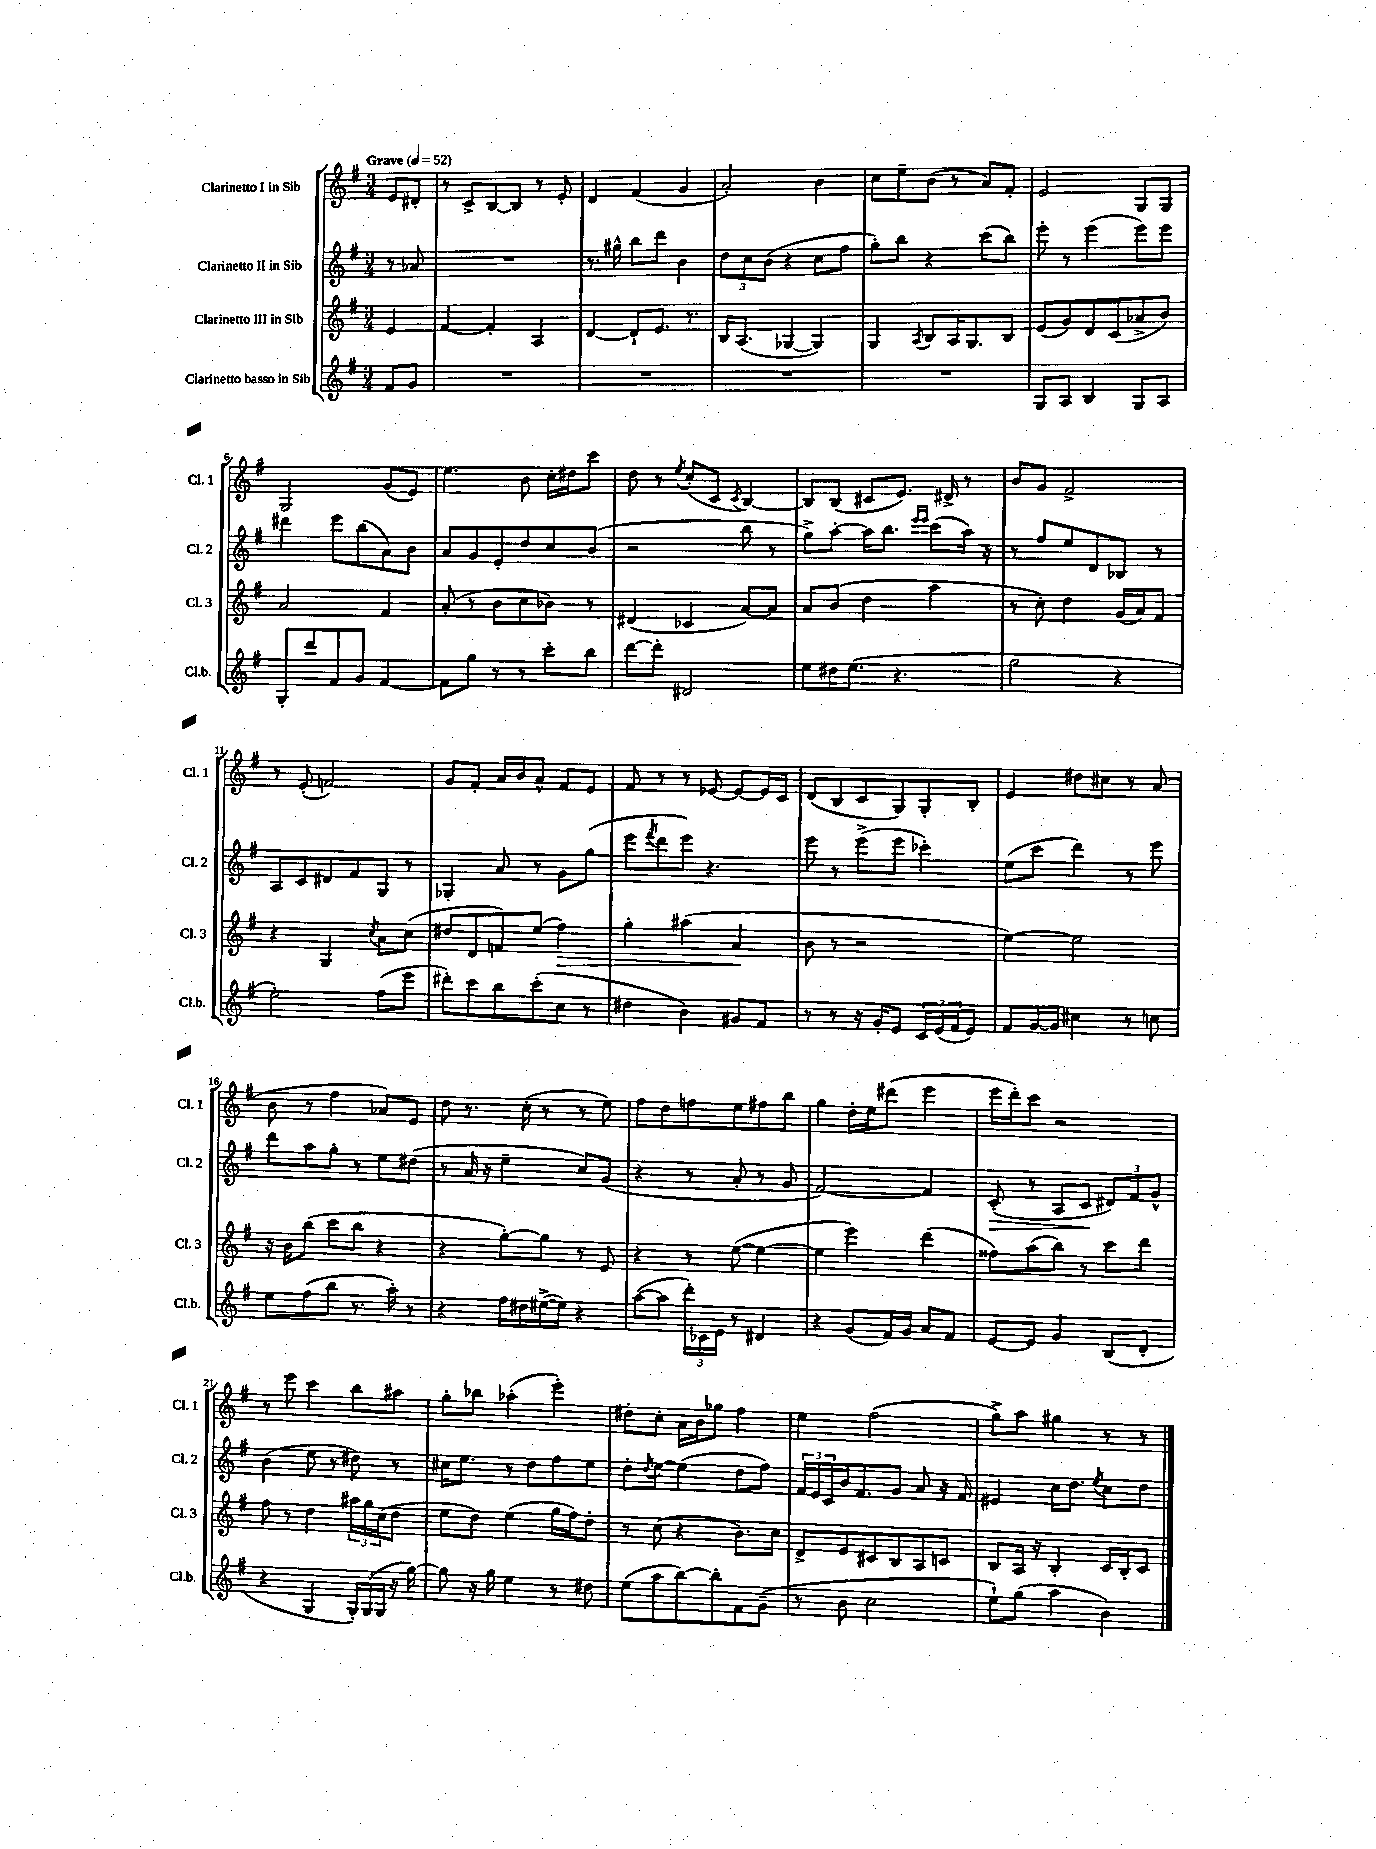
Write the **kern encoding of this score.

**kern	**kern	**kern	**kern
*staff4	*staff3	*staff2	*staff1
*clefG2	*clefG2	*clefG2	*clefG2
*k[f#]	*k[f#]	*k[f#]	*k[f#]
*M3/4	*M3/4	*M3/4	*M3/4
*MM52	*MM52	*MM52	*MM52
8f#	4e	8r	8e
8g	.	8a-	8d#'
=	=	=	=
2.r	[4f#	2.r	8r
.	.	.	8c^
.	4f#']	.	[8B
.	.	.	8B]
.	4A	.	8r
.	.	.	8e'
=	=	=	=
2.r	[4d	8.r	4d
.	.	16gg#^^	.
.	8d`]	8bb	(4f#
.	8.e	8ddd	.
.	.	4b	4g
.	8.r	.	.
=	=	=	=
2.r	16B	12dd	2a')
.	(8.A	.	.
.	.	12cc	.
.	.	(12b	.
.	[4G-	4r	.
.	4G-])	8cc	4b
.	.	8ff#	.
=	=	=	=
2.r	4G	8gg')	8cc
.	.	8bb	8ee~
.	8qA	.	.
.	8B	4r	(8b
.	16A	.	8r
.	8.G	.	.
.	.	(8ccc	8a)
.	8B	8bb)	8f#'
=	=	=	=
8G	(8e	8eee'	2e
8A	8g)	8r	.
4B	8d	(4eee	.
.	(8c	.	.
8G	8a-^	8eee)	8G
8A	8b)	8eee	8G
=	=	=	=
8G'	2a	4ddd#	2G
8ddd	.	.	.
8f#	.	8eee	.
8g	.	(8bb	.
[4f#	4f#	8a)	(8g
.	.	8b	8e)
=	=	=	=
8f#]	(8a'	8a	4.ee
8gg	8r	8g	.
8r	8b	8e'	.
8r	8cc	8dd	8b
8ccc'	8b-)	8cc	16cc'
.	.	.	16dd#
8bb	8r	(8b	8ccc
=	=	=	=
[8ddd	(4d#	2r	8dd
8ddd']	.	.	8r
.	.	.	8qee
2d#	4c-	.	(8cc'
.	.	.	8c
.	.	.	8qc
.	[8a)	8bb	[4B)
.	8a]	8r	.
=	=	=	=
8ee	8a	8gg^)	8B]
16dd#	(8b	[8aa'	(8B
(8.ee	.	.	.
.	4dd	16aa]	8c#
.	.	8.bb	.
4.r	.	.	8.e)
.	.	16qqeee	.
.	.	16qqeee	.
.	4aa	(8ccc	.
.	.	.	16d#^
.	.	16aa)	8r
.	.	16r	.
=	=	=	=
2gg	8r	8r	8b
.	8cc')	8ff#	8g
.	4dd	8ee	2f#^
.	.	8d	.
4r	(16g	8B-	.
.	16a)	.	.
.	8f#	8r	.
=	=	=	=
2ee')	4r	8A	8r
.	.	8c	(8e'
.	4G	8d#	2f)
.	.	8f#	.
.	8qcc	.	.
(8ff#	8a	8G	.
8eee	(8cc	8r	.
=	=	=	=
8ddd#')	8dd#	4G-'	8g
8ccc	8d	.	8f#'
8bb	8f)	8a	16a
.	.	.	16b
(8ccc'	(8ee	8r	8a^^
8cc	4ff#)	8g	8f#
8r	.	(8gg	8e
=	=	=	=
4dd#	4gg'	8eee	8f#
.	.	8qfff#	.
.	.	8ddd	8r
4b)	(4aa#	8eee)	8r
.	.	4.r	[8e-
8g#	4a	.	8e-_
8f#	.	.	16e-]
.	.	.	16c
=	=	=	=
8r	8b	8eee	(8d
8r	8r	8r	8B
16r	2r	(8eee^	8c
16g'	.	.	.
8e	.	8eee	8G)
24c	.	4ccc-')	8G'
(24e	.	.	.
24f#	.	.	.
8e)	.	.	8B'
=	=	=	=
8f#	[4ee)	(8ee	4e
[16g	.	8ccc	.
16g]	.	.	.
4cc#	2ee]	4ddd)	8dd#
.	.	.	8cc#
8r	.	8r	8r
8cc	.	8eee	(8a
=	=	=	=
8ee	16r	8ddd	8b
.	16b	.	.
(8ff#	(8bb	8aa	8r
8bb	8ccc	8gg'	4ff#
8.r	8bb	8r	.
.	4r	8ee	8a-)
16aa')	.	.	.
8r	.	(8dd#	8e
=	=	=	=
4r	4r	8r	8dd
.	.	16a	8.r
.	.	16r	.
16ff#	[8gg')	4ee~	.
16dd#	.	.	(16cc'
([16ee#^	8gg]	.	8r
16ee#])	.	.	.
4r	8r	8cc)	8r
.	8e	(8g	8ee)
=	=	=	=
([8aa	4r	4r	8ff#
8aa]	.	.	8dd
24ddd')	8r	8r	8ff
24c-	.	.	.
24e	.	.	.
8r	([8ee	8a'	8ee
4d#	4ee_	8r	8ff#
.	.	8g	8bb
=	=	=	=
4r	4ee]	[2f#)	4gg
(8g	4eee)	.	16dd'
.	.	.	16ee
16f#)	.	.	(8ddd#
16g	.	.	.
8a	(4ddd	4f#]	4eee
8f#	.	.	.
=	=	=	=
[8e	8ff##)	(8c'	16eee
.	.	.	16ddd')
8e]	(8aa	8r	8ccc
4g	8bb)	8A	2r
.	8r	8c	.
(8B	8ccc	12d#)	.
.	.	12f#	.
8d'	8ddd	.	.
.	.	12g^^	.
=	=	=	=
4r	8ff#	(4b	8r
.	8r	.	8eee
4G	4dd	8ee	4ccc
.	.	8r	.
24G')	24aa#	8dd#)	8bb
(24G	24gg	.	.
24G	(24cc	.	.
16r	8dd	8r	8aa#
[16gg)	.	.	.
=	=	=	=
8gg]	8ee	16cc#	8gg'
.	.	8.ee	.
16r	8dd)	.	8bb-
16gg	.	.	.
4ee	(4ee	8r	(4aa-'
.	.	8dd	.
8r	16gg	8ff#	4eee')
.	16ff#)	.	.
8dd#	8dd'	8ee	.
=	=	=	=
(8ee	8r	8dd'	8dd#'
.	.	8qdd	.
8aa	(8cc	[8ee	8cc'
[8bb)	4r	(4ee]	16a
.	.	.	16b
8bb']	.	.	8gg-
8f#	8.b)	8dd	4ff#
(8g~	.	8ff#)	.
.	16cc	.	.
=	=	=	=
8r	8d^	24f#	4ee
.	.	24e	.
.	.	24c	.
8b	8e	16b	.
.	.	8.f#	.
2cc	8c#	.	(2ff#
.	8B	8g	.
.	8A	8a	.
.	8c	16r	.
.	.	16f#	.
=	=	=	=
8ee`)	8B	4e#	8gg^)
(8gg	16A	.	8aa
.	16r	.	.
4aa	4B'	16cc	4gg#
.	.	8.dd	.
.	.	8qee	.
4b)	16c	8cc	8r
.	16B'	.	.
.	8c	8dd	8r
==	==	==	==
*-	*-	*-	*-
